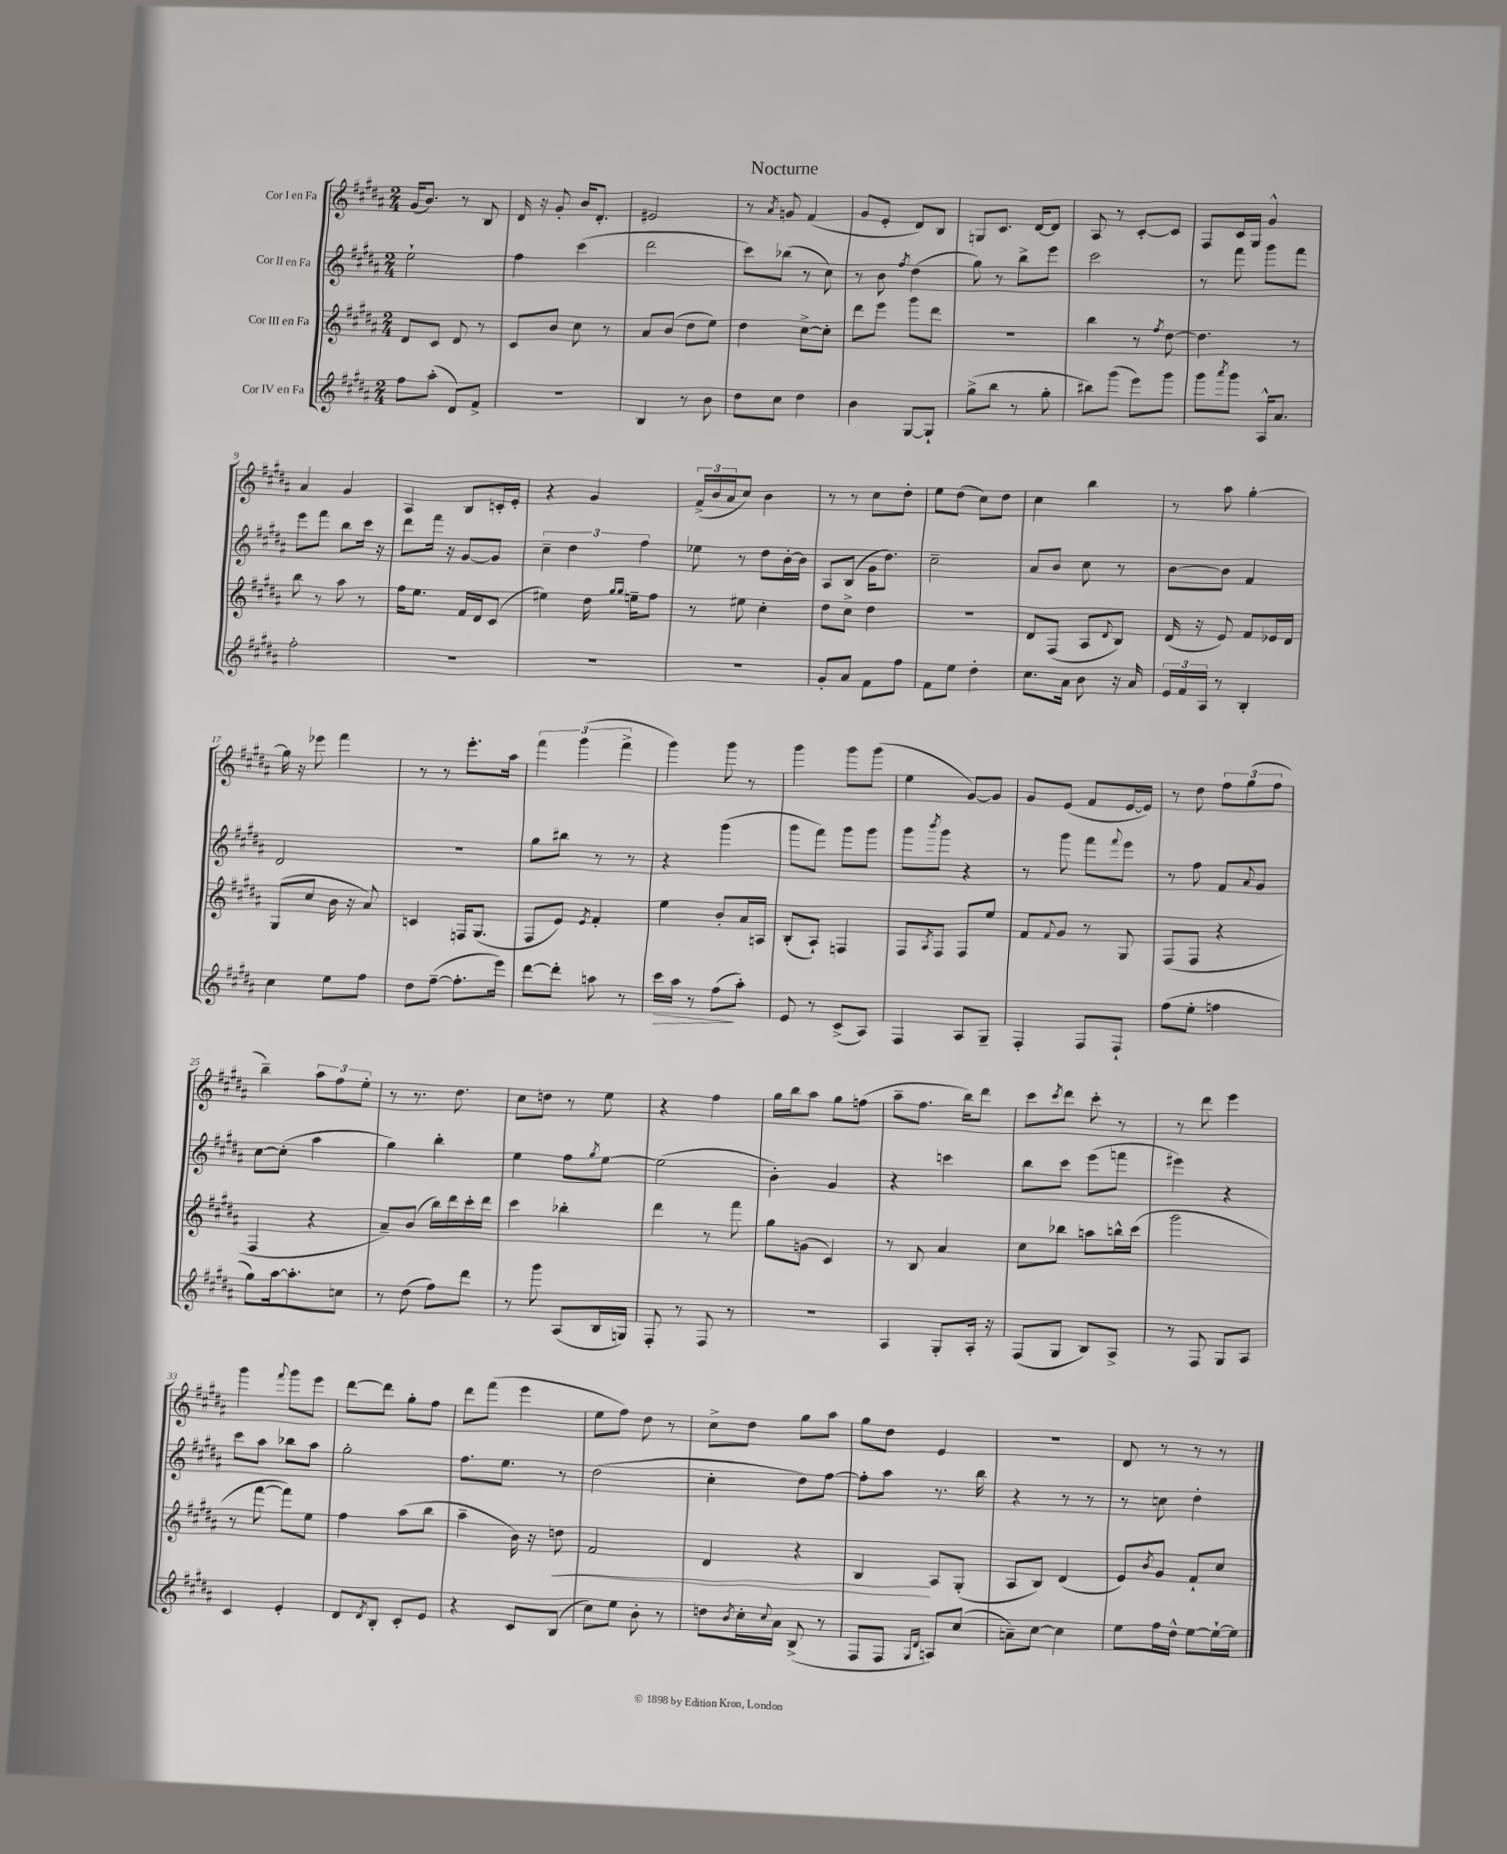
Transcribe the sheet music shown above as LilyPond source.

\header { title = "Nocturne" }
<<
\new StaffGroup <<
\new Staff = "s0" \with { instrumentName = "Cor I en Fa" } {
    \clef treble \key b \major \numericTimeSignature \time 2/4
    gis'16( b'8.) r8 b8 |
    dis'16 r16 gis'8-. b'16 dis'8.-. |
    eis'2 |
    r8 \acciaccatura { ais'8 } g'8 fis'4( |
    gis'8 e'8-. dis'8) b8 |
    g8 cis'8. dis'16~ dis'8 |
    ais8 r8 cis'8~-. cis'8 |
    fis8 cis'16 gis16 gis'4-^ |
    ais'4 gis'4 |
    ais4 b8 c'16-. e'16-. |
    r4 gis'4 |
    \tuplet 3/2 { fis'16->( b'16 ais'16 } cis''8) b'4 |
    r8 r8 cis''8 dis''8-. |
    e''8 dis''8( cis''8) dis''8 |
    cis''4 b''4 |
    r8 ais''8 gis''4~-. |
    gis''16 r16 ees'''8 fis'''4 |
    r8 r8 e'''8.-. ais''16 |
    \tuplet 3/2 { fis'''4 gis'''4( fis'''4-> } |
    gis'''4) gis'''8 r8 |
    gis'''4 gis'''8 gis'''8( |
    e''4 gis'8~) gis'8 |
    gis'8 e'8( fis'8 e'16~ e'16) |
    r8 dis''8 \tuplet 3/2 { fis''8 gis''8( fis''8 } |
    b''4--) \tuplet 3/2 { ais''8 fis''8 e''8-. } |
    r8 r8. dis''8. |
    cis''8 d''8 r8 e''8 |
    r4 fis''4 |
    gis''16 b''16 ais''8 gis''8 f''8( |
    ais''8-- fis''8. b''16) dis'''8 |
    cis'''8 \acciaccatura { cis'''8 } dis'''8 cis'''8-. r8 |
    r8 dis'''8 e'''4 |
    gis'''4 \appoggiatura { fis'''8 } gis'''8 e'''8 |
    dis'''8~ dis'''8 gis''8-. fis''8 |
    dis'''8 fis'''8( e'''4 |
    e''8 fis''8) dis''8 r8 |
    cis''8-> dis''8 gis''8 ais''8 |
    gis''8 dis''8 e'4 |
    r2 |
    dis'8 r8 r8 r8 \bar "|." |
}
\new Staff = "s1" \with { instrumentName = "Cor II en Fa" } {
    \clef treble \key b \major \numericTimeSignature \time 2/4
    e''2-! |
    fis''4 cis'''4( |
    dis'''2 |
    cis'''8) bes''8( r8 cis''8) |
    r8 b'8 \acciaccatura { fis''8 } dis''4( |
    gis''8) r8 b''8-> e'''8 |
    cis'''2 |
    r8 fis'''8 gis'''8 fis'''8 |
    e'''8 fis'''8 b''8 cis'''16 r16 |
    dis'''8 fis'''16 r16 gis'8~ gis'8 |
    \tuplet 3/2 { cis''4-- dis''4 fis''4 } |
    ees''8 r8 dis''8 b'16~-. b'16 |
    ais8 b8( gis'16 dis''8.) |
    cis''2-- |
    ais'8 b'8 cis''8 r8 |
    b'8~ b'8 fis'4 |
    dis'2 |
    r2 |
    gis''8 bis''8 r8 r8 |
    r4 gis'''4( |
    gis'''8 fis'''8) gis'''8 gis'''8 |
    gis'''8 \acciaccatura { b'''8 } gis'''8 r4 |
    r8 gis'''8 fis'''8 \appoggiatura { fis'''8 } e'''8 |
    r8 fis''8 fis'8 \appoggiatura { ais'8 } gis'8 |
    cis''8~ cis''8-.( ais''4 |
    gis''4) b''4-. |
    e''4 fis''8 \acciaccatura { gis''8 } e''8~ |
    e''2( |
    b'4-.) gis'4 |
    r4 c'''4 |
    b''8 cis'''8 e'''8( f'''8 |
    eis'''4) r4 |
    cis'''8 ais''8 bes''8 ais''8 |
    gis''2-. |
    fis''8. e''8. r8 |
    dis''2( |
    cis''4-. dis''8) fis''8~ |
    fis''8-. ais''8 r8. b''16 |
    r4 r8 r8 |
    r8 c''8 dis''4-. \bar "|." |
}
\new Staff = "s2" \with { instrumentName = "Cor III en Fa" } {
    \clef treble \key b \major \numericTimeSignature \time 2/4
    dis'8 cis'8 dis'8 r8 |
    cis'8 b'8 cis''8 r8 |
    ais'8 b'8( dis''8 e''8) |
    dis''4 cis''8~-> cis''8-. |
    dis'''8 e'''8 gis'''8 dis'''8 |
    r2 |
    b''4 r8 \acciaccatura { fis''8 } dis''8~ |
    dis''4. r8 |
    b''8 r8 ais''8 r8 |
    fis''16 e''8. fis'16 dis'16 cis'8( |
    eis''4) dis''16 \grace { gis''16 gis''16 } e''16-- fis''8 |
    r8 eis''8 cis''4-. |
    dis''8 cis''8-> dis''4 |
    R2 |
    dis'8 fis8( ais8 \appoggiatura { dis'8 } b8) |
    dis'16( r16 e'8) fis'8 ees'16 dis'16 |
    gis8( cis''8 b'16 r16 ais'8) |
    c'4 f16 gis8.( |
    fis8 e'8) \acciaccatura { e'8 } fis'4-. |
    e''4 b'8-. ais'16 a16 |
    b8-.( ais8-!) f4 |
    fis8 \acciaccatura { ais8 } fis8 fis8 e''8 |
    fis'8 \appoggiatura { fis'8 } gis'8 r8 gis8 |
    fis8( fis8 r4 |
    fis4 r4 |
    ais'8--) b'8( b''16) dis'''16 cis'''16-. dis'''16 |
    cis'''4 bes''4-. |
    dis'''4 r8 fis'''8 |
    gis''8 g'8( cis'4) |
    r8 b8 ais'4 |
    cis''8 bes''8 a''8 b''16-^ cis'''16( |
    gis'''2 |
    r8 fis'''8~ fis'''8) e''8 |
    fis''4 ais''8( b''8 |
    ais''4-- b'16) r16 d''8\< |
    fis'2 |
    dis'4 r4 |
    b4\! ais8 gis8-.( |
    ais8 b8) dis'4( |
    e'8) \acciaccatura { b'8 } gis'8 fis'8-! cis''8 \bar "|." |
}
\new Staff = "s3" \with { instrumentName = "Cor IV en Fa" } {
    \clef treble \key b \major \numericTimeSignature \time 2/4
    fis''8 ais''8-.( dis'8) fis'8-> |
    R2 |
    b4 r8 b'8 |
    dis''8 cis''8 dis''4 |
    b'4 gis8~ gis8-! |
    gis''8->( b''8 r8 gis''8-. |
    bis''8) gis'''8( e'''8) gis'''8 |
    gis'''8 \acciaccatura { ais'''8 } gis'''8 ais16-^ ais'8. |
    fis''2-. |
    R2 |
    R2 |
    R2 |
    gis'8-. ais'8 fis'8 fis''8 |
    fis'8 e''8 dis''4-. |
    cis''8. ais'16 b'8 r16 ais'16 |
    \tuplet 3/2 { e'16 fis'16 ais16 } r8 b4-. |
    cis''4 e''8 fis''8 |
    dis''8 fis''8~--( fis''8.-. e'''16) |
    dis'''8~ dis'''8-. a''8 r8 |
    cis'''16\> ais''16 r8 fis''8\!( ais''8-.) |
    e'8 r8 cis'8->( ais8) |
    fis4 ais8 gis8-- |
    fis4-. fis8 fis8-! |
    fis''8( e''8-. f''4 |
    gis''8) ais''16~ ais''8.-. c''8 |
    r8 dis''8( fis''8) dis'''8 |
    r8 gis'''8 ais8( b16 g16) |
    fis8-. r8 fis8 r8 |
    R2 |
    ais4 gis8-. ais16-. r16 |
    fis8( gis8 b8) ais8-> |
    r8 fis8 gis8 ais8 |
    cis'4 e'4-. |
    dis'8 \acciaccatura { dis'8 } b8-. cis'8-. e'8 |
    r4 cis'8 b8( |
    cis''8) e''8 b'8-. r8 |
    d''8 \acciaccatura { b'8 } cis''16-. \appoggiatura { cis''8 } ais'16 b8->( r8 |
    fis8 fis8 \grace { gis16 dis'16 } a8) cis''8( |
    a'8--) cis''8~ cis''4 |
    e''8 fis''16 dis''16-^ e''8~ e''16~-! e''16 \bar "|." |
}
>>
>>
